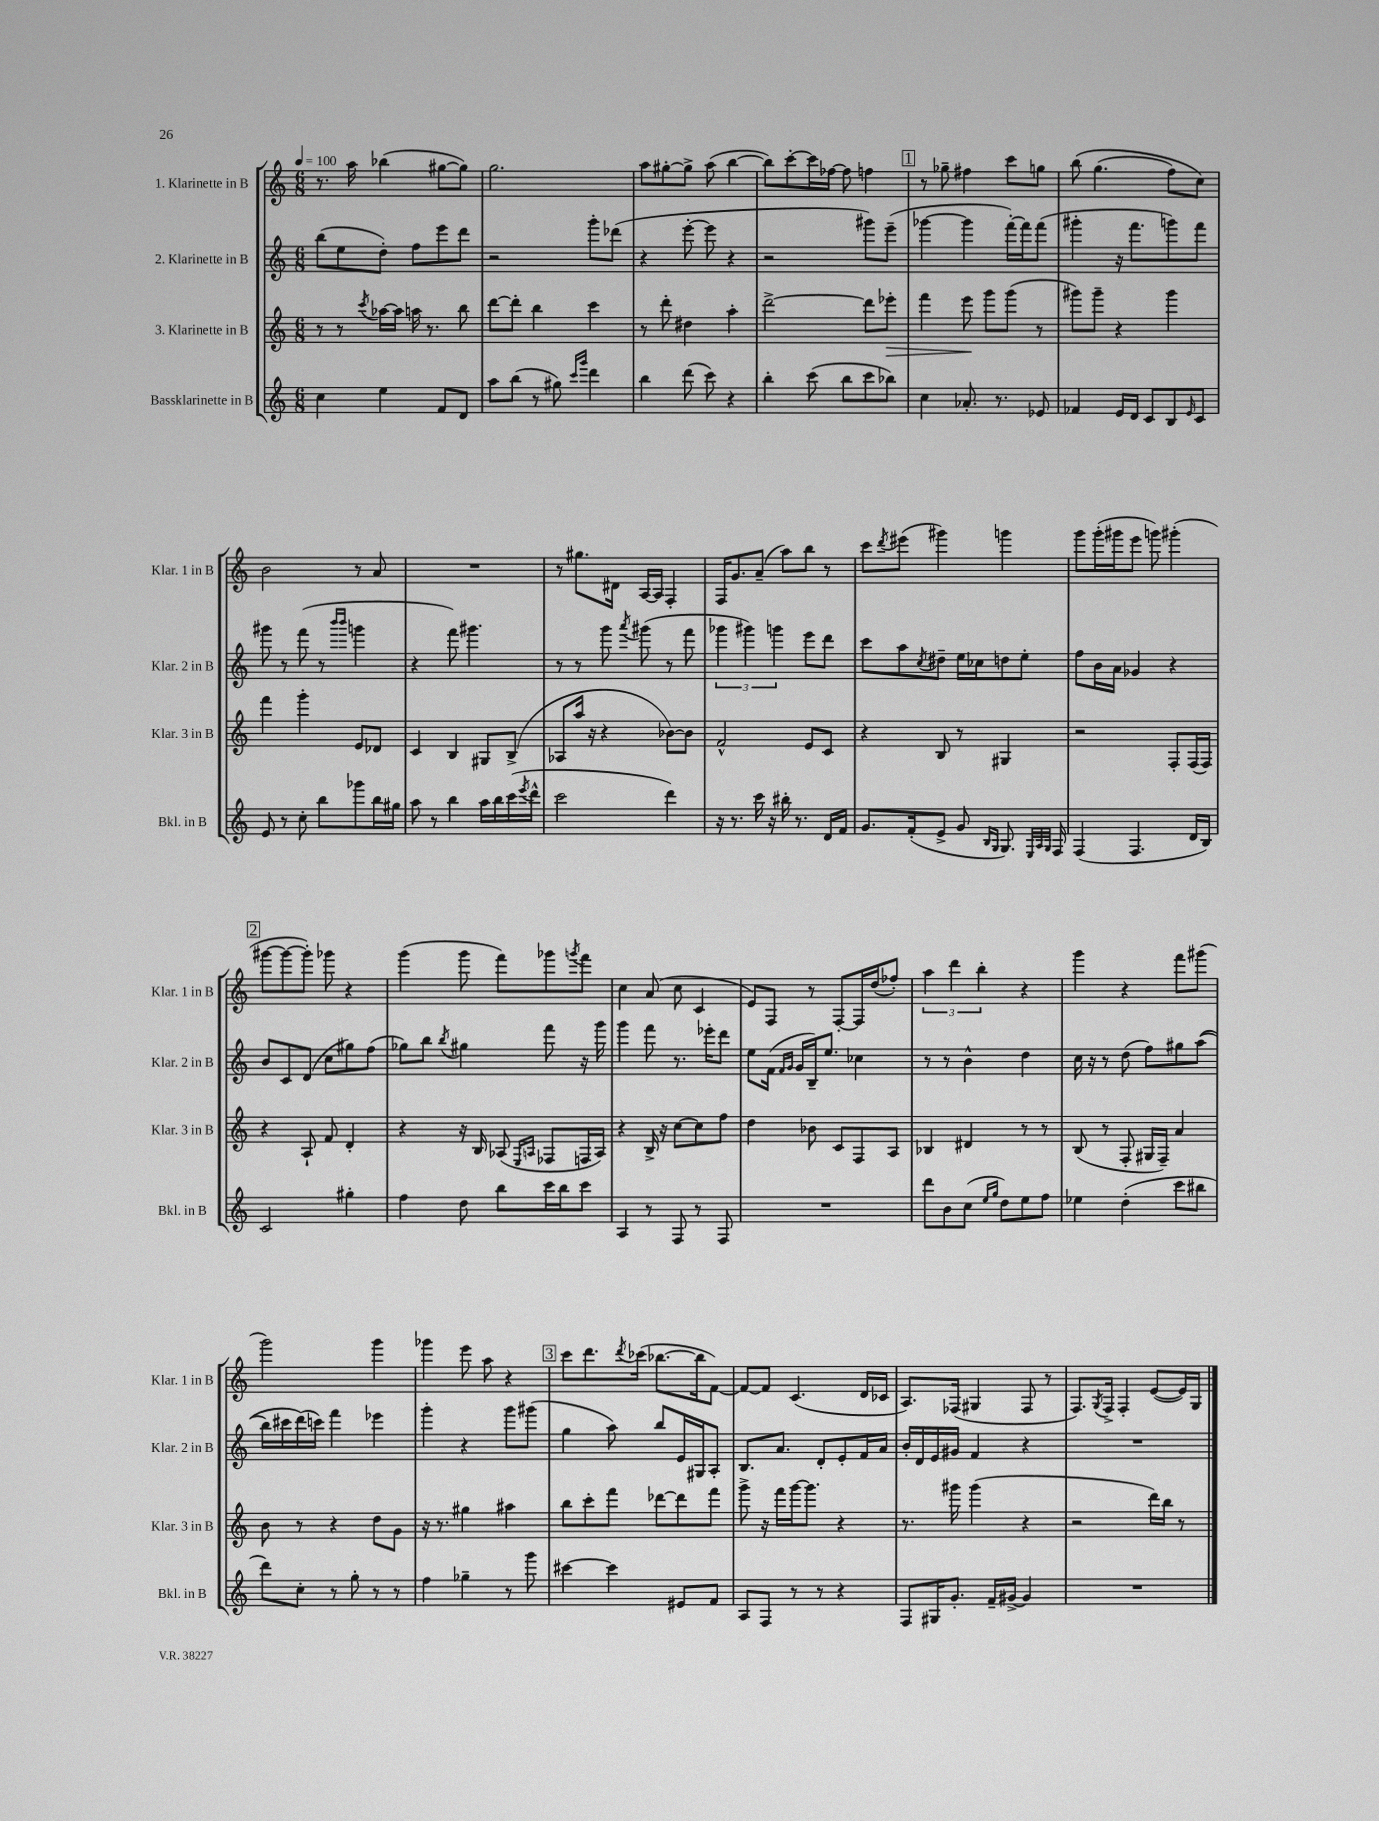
<<
\new StaffGroup <<
\new Staff = "s0" \with { instrumentName = "1. Klarinette in B" shortInstrumentName = "Klar. 1 in B" } {
    \clef treble \key c \major \numericTimeSignature \time 6/8 \tempo 4 = 100
    r8. a''16 bes''4( gis''8~ gis''8) |
    g''2. |
    a''8 gis''8~-. gis''8-> a''8( b''4~ |
    b''8) c'''8~-. c'''16 fes''16~ fes''8 f''4 |
    \mark \markup { \box "1" } r8 ges''8-- fis''4 c'''8 g''8 |
    b''8\( g''4.( f''8) c''8\) |
    b'2 r8 a'8 |
    R2. |
    r8 gis''8. dis'16 a16~ a16 f4-. |
    f16 g'8. a'8--( a''8) b''8 r8 |
    c'''8 \acciaccatura { d'''8 } eis'''8( gis'''4) g'''4 |
    g'''8 g'''16-.( gis'''16 e'''8 g'''8) gis'''4-.( |
    \mark \markup { \box "2" } gis'''8~ gis'''8~ gis'''8-.) ges'''8 r4 |
    g'''4( g'''8 f'''8) ges'''8 \acciaccatura { g'''8 } f'''8 |
    c''4 a'8( c''8 c'4 |
    e'8) f8 r8 f8~-. f16 d''16( fes''8-.) |
    \tuplet 3/2 { a''4 d'''4 b''4-. } r4 |
    g'''4 r4 f'''8 gis'''8( |
    g'''2) g'''4 |
    ges'''4 e'''8 a''8 r4 |
    \mark \markup { \box "3" } c'''8 d'''8. \acciaccatura { d'''8 } ces'''16( bes''8.~ bes''16 f'8~) |
    f'8~ f'8 c'4.( d'16 ces'16 |
    a8.) fes16( gis4 fes8 r8 |
    f8.) \acciaccatura { g8 } f16-> f4-. e'8~( e'16) g16 \bar "|." |
}
\new Staff = "s1" \with { instrumentName = "2. Klarinette in B" shortInstrumentName = "Klar. 2 in B" } {
    \clef treble \key c \major \numericTimeSignature \time 6/8
    b''8( e''8 d''8-.) f''8 e'''8 d'''8 |
    r2 g'''8-. des'''8( |
    r4 e'''8~-. e'''8 r4 |
    r2 gis'''8) e'''8--( |
    \mark \markup { \box "1" } ges'''4~ ges'''4 f'''16~-.) f'''16 f'''8( |
    gis'''4-. r16 f'''8. g'''8) f'''8 |
    gis'''8 r8 f'''8( r8 \grace { b'''16 b'''16 } g'''4 |
    r4 f'''8) gis'''4. |
    r8 r8 g'''8 \acciaccatura { a'''8 } gis'''8( r8 f'''8 |
    \tuplet 3/2 { ges'''4 gis'''4) g'''4 } e'''8 d'''8 |
    c'''8 a''8 \acciaccatura { c''8 } dis''8-- e''16 ces''16 d''8 e''8-. |
    f''8 b'16 a'16 ges'4 r4 |
    \mark \markup { \box "2" } b'8 c'8 d'8( c''8 gis''8) f''8( |
    ges''8) b''8 \acciaccatura { b''8 } gis''4 f'''8 r16 g'''16 |
    g'''4 f'''8 r8. ees'''16-. d'''8 |
    e''8 f'16( \grace { f'16 g'16 } g'16 b16--) e''8. ces''4 |
    r8 r8 b'4-^ d''4 |
    c''16 r16 r8 d''8( f''8) gis''8 a''8(\( |
    b''16) cis'''16 d'''16(\) c'''16) f'''4 ees'''4 |
    g'''4-. r4 g'''8 gis'''8( |
    \mark \markup { \box "3" } g''4 a''8) b''8 e'16 gis16 a8-. |
    b8. a'8. d'8-. e'8-. f'16 a'16 |
    b'16-. d'16 e'16 gis'16 f'4 r4 |
    R2. \bar "|." |
}
\new Staff = "s2" \with { instrumentName = "3. Klarinette in B" shortInstrumentName = "Klar. 3 in B" } {
    \clef treble \key c \major \numericTimeSignature \time 6/8
    r8 r8 \acciaccatura { c'''8 } aes''16~ aes''16 a''16 r8. b''8 |
    d'''8~ d'''8-. b''4 c'''4 |
    r8 d'''8-. dis''4 a''4-. |
    d'''2~-> d'''8 ees'''8-.\> |
    \mark \markup { \box "1" } f'''4 e'''8\! g'''8 g'''8( r8 |
    gis'''8) gis'''8-- r4 gis'''4 |
    f'''4 g'''4-. e'8 des'8 |
    c'4 b4 gis8 b8->( |
    aes8 a''16 r16 r4 bes'8~) bes'8 |
    f'2-^ e'8 c'8 |
    r4 b8 r8 gis4 |
    r2 f8-. f16( f16) |
    \mark \markup { \box "2" } r4 a8-! f'8 d'4-. |
    r4 r16 b16 aes8( \grace { e16 a16 } fes8 f16 a16) |
    r4 b16-> r16 c''8~ c''8 f''8 |
    d''4 bes'8 c'8 f8 a8 |
    bes4 dis'4 r8 r8 |
    b8( r8 f8-. gis16 f16--) a'4 |
    b'8 r8 r4 d''8 g'8 |
    r16 r8. gis''4 ais''4 |
    \mark \markup { \box "3" } b''8 c'''8-. f'''8 des'''8~ des'''8 f'''8 |
    g'''8-> r16 f'''16 g'''16~ g'''8. r4 |
    r8. gis'''16 gis'''4( r4 |
    r2 d'''16) b''16 r8 \bar "|." |
}
\new Staff = "s3" \with { instrumentName = "Bassklarinette in B" shortInstrumentName = "Bkl. in B" } {
    \clef treble \key c \major \numericTimeSignature \time 6/8
    c''4 e''4 f'8 d'8 |
    a''8 b''8( r8 gis''8) \grace { c'''16 g'''16 } d'''4 |
    b''4 d'''8( c'''8) r4 |
    b''4-. c'''8( b''8 c'''8 bes''8) |
    \mark \markup { \box "1" } c''4 aes'8.-. r8. ees'8 |
    fes'4 e'16 d'16 c'8 b8 \grace { e'16 } c'8 |
    e'8 r8 c''8-. b''8 ges'''8 b''16 gis''16 |
    a''8 r8 b''4 a''16 b''16 c'''16( \acciaccatura { e'''8 } d'''16-^ |
    c'''2 d'''4) |
    r16 r8. c'''16 r16 bis''16-. r8. d'16 f'16 |
    g'8. f'16-.( e'8-> g'8 \grace { b16 g16 } g8.) \grace { e32 a32 g32 } f16 |
    f4( f4. d'16 b16) |
    \mark \markup { \box "2" } c'2 gis''4-. |
    f''4 d''8 b''8 c'''16 b''16 c'''8 |
    a4 r8 f8 r8 f8 |
    R2. |
    d'''8 b'8 c''8( \grace { e''16 g''16 } d''8) e''8 f''8 |
    ees''4 d''4-.( c'''8 bis''8 |
    d'''8) c''8-. r8 g''8-. r8 r8 |
    f''4 ges''4-- r8 g'''8 |
    \mark \markup { \box "3" } cis'''4~ cis'''4 eis'8 f'8 |
    a8 f8 r8 r8 r4 |
    f8 gis16 g'8.-. f'16-- gis'16~-> gis'4 |
    R2. \bar "|." |
}
>>
>>
\layout { \context { \Score \remove "Bar_number_engraver" } }
